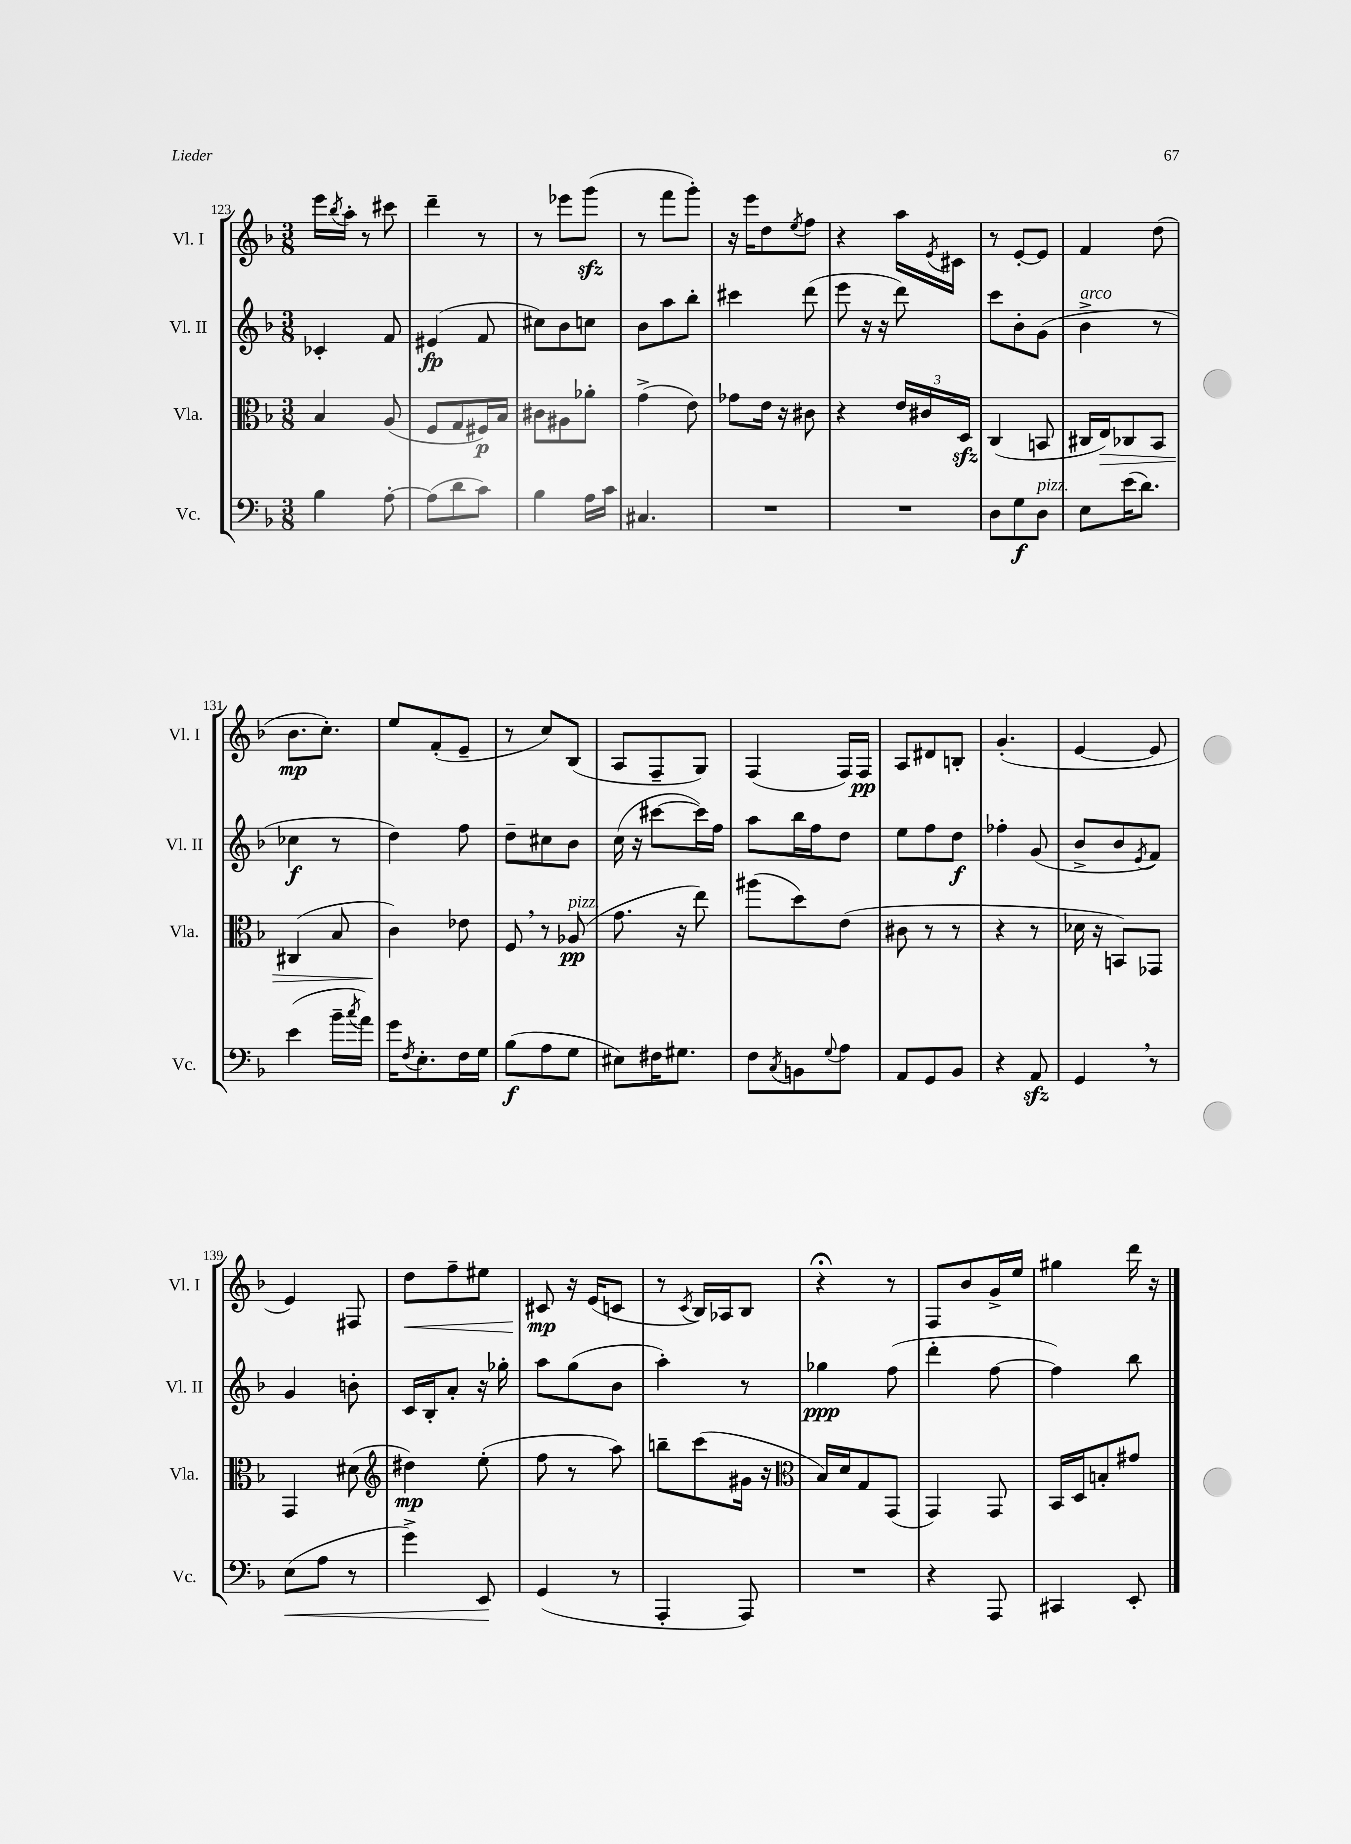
<<
\new StaffGroup <<
\new Staff = "s0" \with { instrumentName = "Vl. I" shortInstrumentName = "Vl. I" } {
    \clef treble \key f \major \numericTimeSignature \time 3/8
    e'''16 \acciaccatura { bes''8 } a''16-. r8 cis'''8 |
    d'''4-- r8 |
    r8 ees'''8 g'''8\sfz( |
    r8 f'''8 g'''8-.) |
    r16 e'''16 d''8 \acciaccatura { e''8 } f''8 |
    r4 a''16 \acciaccatura { e'8 } cis'16 |
    r8 e'8~-. e'8 |
    f'4 d''8( |
    bes'8.\mp c''8.-.) |
    e''8 f'8-.( e'8-- |
    r8 c''8) bes8( |
    a8 f8-- g8) |
    f4( f16) f16\pp |
    a8 dis'8 b8-. |
    g'4.-.( |
    e'4~ e'8 |
    e'4) fis8 |
    d''8\< f''8-- eis''8 |
    cis'8\mp\! r16 e'16( c'8 |
    r8 \acciaccatura { c'8 } bes16) aes16 bes8 |
    r4\fermata r8 |
    f8 bes'8 g'16-> e''16 |
    gis''4 d'''16 r16 \bar "|." |
}
\new Staff = "s1" \with { instrumentName = "Vl. II" shortInstrumentName = "Vl. II" } {
    \clef treble \key f \major \numericTimeSignature \time 3/8
    ces'4-. f'8 |
    eis'4\fp( f'8 |
    cis''8) bes'8 c''8 |
    bes'8 a''8 bes''8-. |
    cis'''4 d'''8( |
    e'''8 r16 r16 d'''8) |
    c'''8 bes'8-. g'8( |
    bes'4->^\markup { \italic "arco" } r8 |
    ces''4\f r8 |
    d''4) f''8 |
    d''8-- cis''8 bes'8 |
    c''16( r16 cis'''8~ cis'''16) f''16 |
    a''8 bes''16 f''16 d''8 |
    e''8 f''8 d''8\f |
    fes''4-. g'8( |
    bes'8-> bes'8 \acciaccatura { e'8 } f'8) |
    g'4 b'8-. |
    c'16 bes16-. a'8-. r16 ges''16-. |
    a''8 g''8( bes'8 |
    a''4-.) r8 |
    ges''4\ppp f''8( |
    d'''4-. f''8~ |
    f''4) bes''8 \bar "|." |
}
\new Staff = "s2" \with { instrumentName = "Vla." shortInstrumentName = "Vla." } {
    \clef alto \key f \major \numericTimeSignature \time 3/8
    bes4 a8( |
    f8 g8 fis16\p) bes16 |
    cis'8 ais8 aes'8-. |
    g'4->( e'8) |
    ges'8 e'16 r16 cis'8 |
    r4 \tuplet 3/2 { e'16 cis'16 d16\sfz } |
    c4( b,8 |
    cis16 e16\>) ces8 bes,8 |
    cis4( bes8 |
    c'4\!) ees'8 |
    f8 \breathe r8 aes8\pp^\markup { \italic "pizz." }( |
    g'8. r16 e''8) |
    ais''8( d''8) e'8( |
    cis'8 r8 r8 |
    r4 r8 |
    des'16 r16 b,8) ges,8 |
    g,4 dis'8( |
    \clef treble dis''4\mp) e''8-.( |
    f''8 r8 a''8) |
    b''8-- c'''8( gis'16 r16 |
    \clef alto bes16) d'16 g8 g,8( |
    g,4) g,8 |
    bes,16 d16 b8-. gis'8 \bar "|." |
}
\new Staff = "s3" \with { instrumentName = "Vc." shortInstrumentName = "Vc." } {
    \clef bass \key f \major \numericTimeSignature \time 3/8
    bes4 a8~-. |
    a8( d'8 c'8) |
    bes4 a16 c'16 |
    cis4. |
    R4. |
    R4. |
    d8 g8\f d8^\markup { \italic "pizz." } |
    e8 e'16( d'8.) |
    e'4( bes'16-- \acciaccatura { c''8 } a'16) |
    g'16 \acciaccatura { f8 } e8.-. f16 g16 |
    bes8\f( a8 g8 |
    eis8) fis16 gis8. |
    f8 \acciaccatura { c8 } b,8 \appoggiatura { g8 } a8 |
    a,8 g,8 bes,8 |
    r4 a,8\sfz |
    g,4 \breathe r8 |
    e8\<( a8 r8 |
    g'4->) e,8\! |
    g,4( r8 |
    a,,4-. a,,8) |
    R4. |
    r4 a,,8 |
    cis,4 e,8-. \bar "|." |
}
>>
>>
\layout { \context { \Score currentBarNumber = #123 } }
